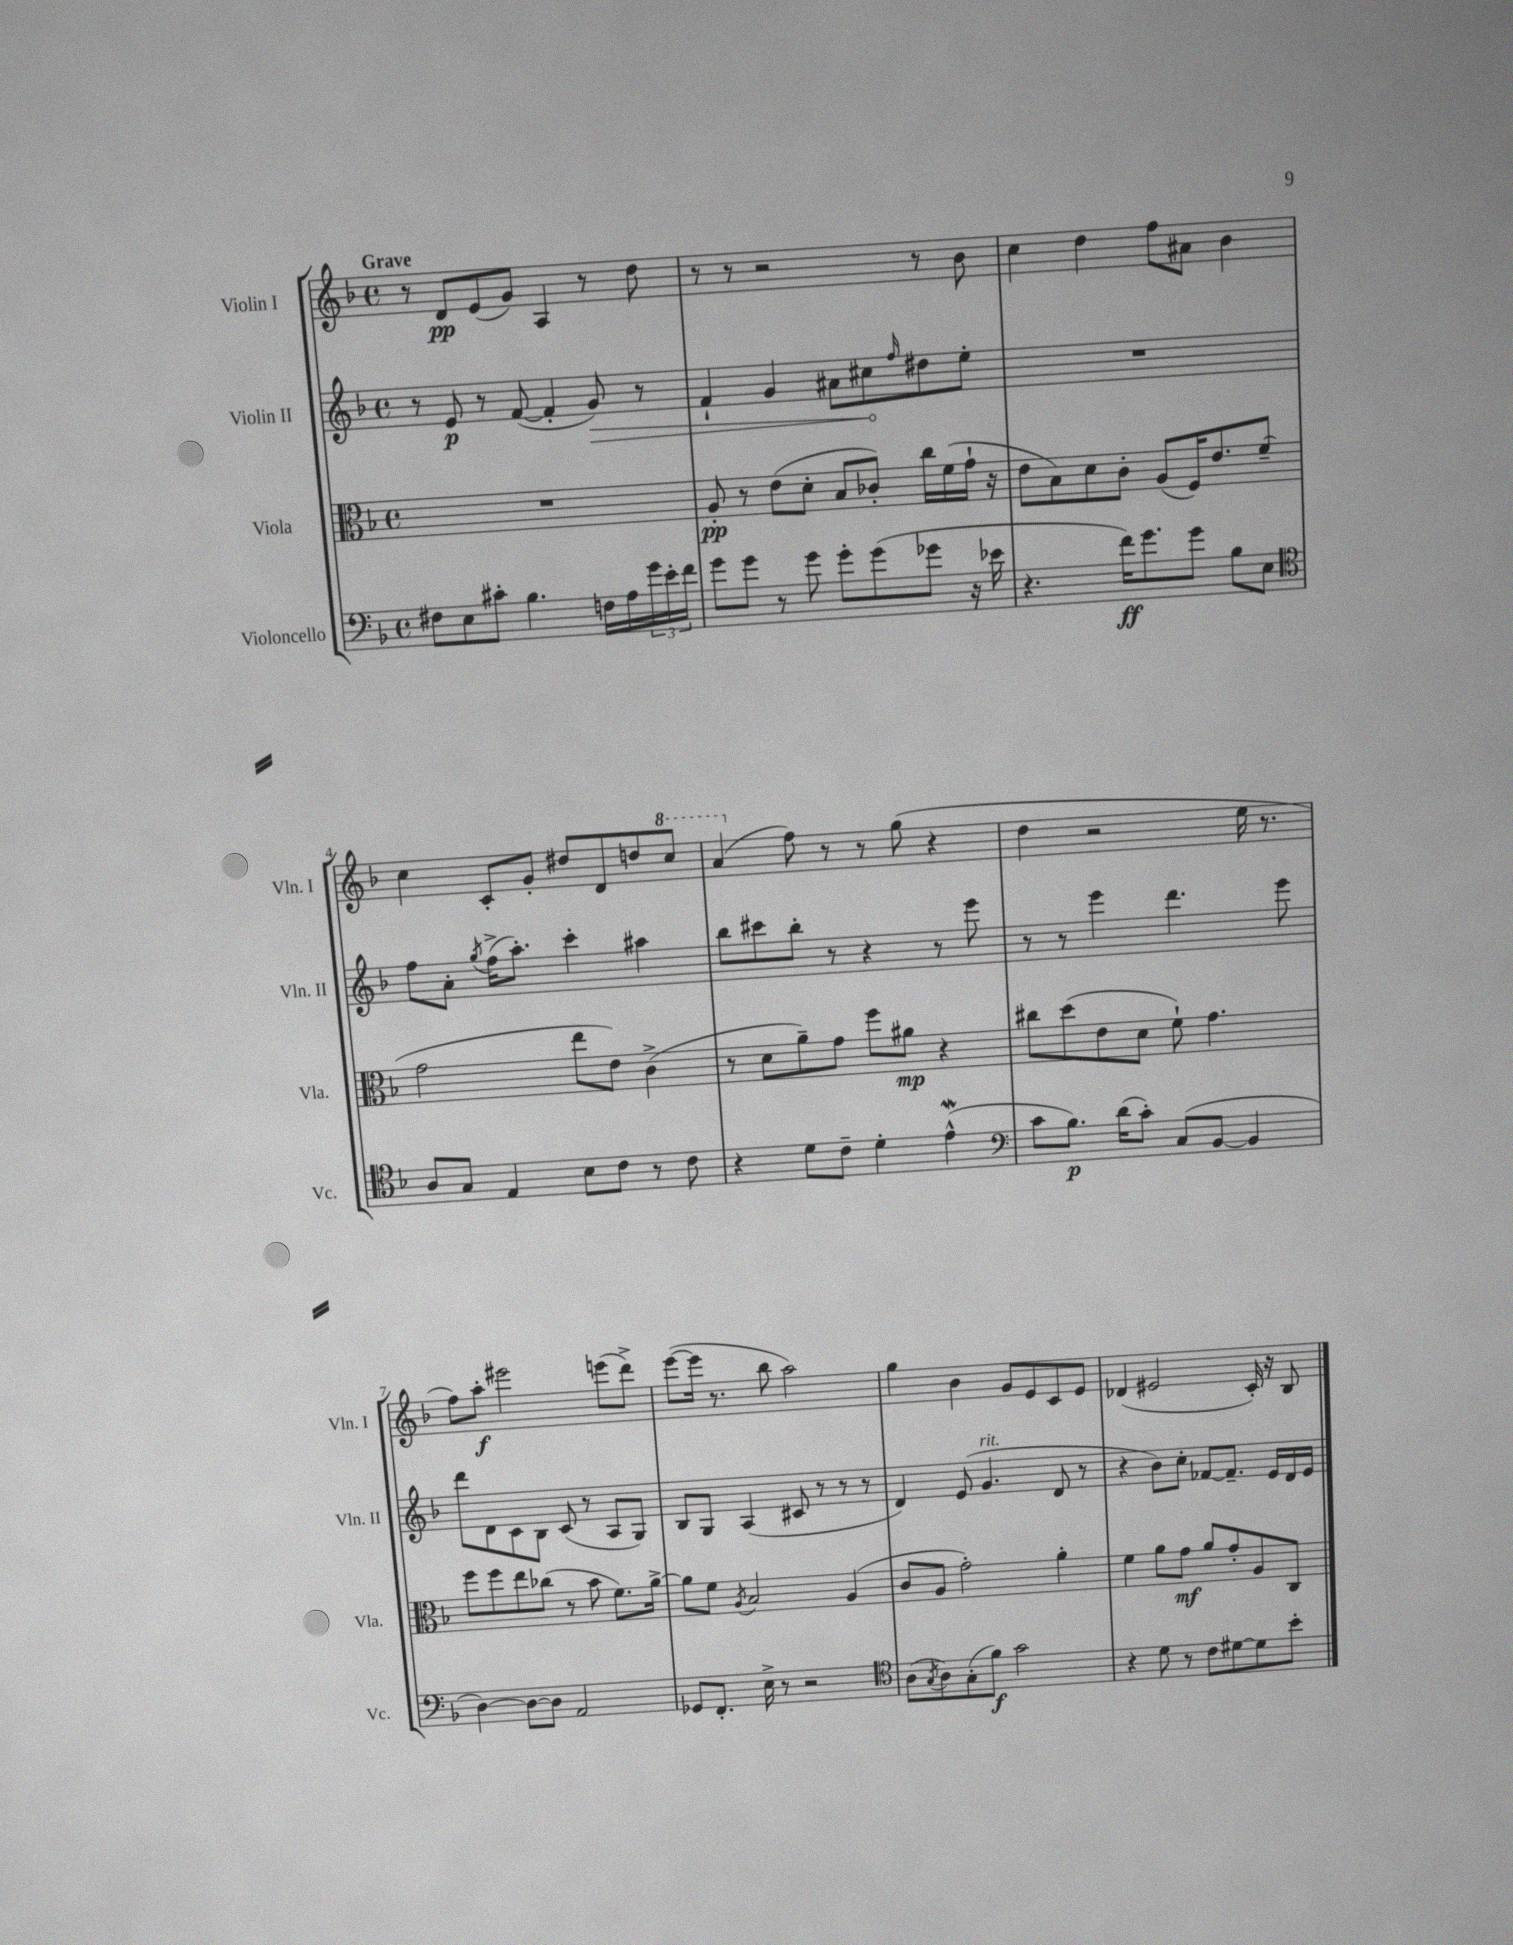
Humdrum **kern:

**kern	**dynam	**kern	**dynam	**kern	**dynam	**kern	**dynam
*part4	*part4	*part3	*part3	*part2	*part2	*part1	*part1
*staff4	*staff4	*staff3	*staff3	*staff2	*staff2	*staff1	*staff1
*I"Violoncello	*	*I"Viola	*	*I"Violin II	*	*I"Violin I	*
*I'Vc.	*	*I'Vla.	*	*I'Vln. II	*	*I'Vln. I	*
*clefF4	*	*clefC3	*	*clefG2	*	*clefG2	*
*k[b-]	*	*k[b-]	*	*k[b-]	*	*k[b-]	*
*M4/4	*	*M4/4	*	*M4/4	*	*M4/4	*
*met(c)	*	*met(c)	*	*met(c)	*	*met(c)	*
=1	=1	=1	=1	=1	=1	=1	=1
!	!	!	!	!	!	!LO:TX:a:B:t=Grave	!
8F#X\L	.	1r	.	8r	.	8r	.
8E\	.	.	.	8e/	p	8d/L	pp
8c#X'\J	.	.	.	8r	.	(8e/	.
4.B-\	.	.	.	([8f/	.	8g/J)	.
.	.	.	.	4f'/]	.	4A/	.
!	!	!	!	!	!LO:HP:b	!	!
16Fn\LL	.	.	.	8g/)	>	8r	.
16A\	.	.	.	.	.	.	.
24g\	.	.	.	8r	.	8dd\	.
24e'\	.	.	.	.	.	.	.
24f\JJ	.	.	.	.	.	.	.
=2	=2	=2	=2	=2	=2	=2	=2
8g\L	.	8A'/	pp	4f`/	.	8r	.
8g\J	.	8r	.	.	.	8r	.
8r	.	(8e\L	.	4g/	.	2r	.
8g\	.	8d'\J	.	.	.	.	.
8g'\L	.	8B-/L	.	8a#X\L	.	.	.
(8g\	.	8c-X'/J)	.	8cc#X\	.	.	.
.	.	.	.	16qqff/	.	.	.
8g-X\J	.	16cc\LL	.	8dd#X\	]	8r	.
.	.	(16f\	.	.	.	.	.
16r	.	16g`\JJ	.	8ee'\J	.	8b-\	.
16e-X\	.	16r	.	.	.	.	.
=3	=3	=3	=3	=3	=3	=3	=3
4.r	.	8e\L	.	1r	.	4cc\	.
.	.	8B-\)	.	.	.	.	.
.	.	8d\	.	.	.	4dd\	.
16f\KL)	ff	8c'\J	.	.	.	.	.
8.g\	.	.	.	.	.	.	.
.	.	(8A/L	.	.	.	8ff\L	.
8g\J	.	16F/K)	.	.	.	8a#X\J	.
.	.	8.e/	.	.	.	.	.
8B-\L	.	.	.	.	.	4b-\	.
8E\J	.	(8f~/J	.	.	.	.	.
!!LO:LB:g=z
=4	=4	=4	=4	=4	=4	=4	=4
*clefC4	*	*	*	*	*	*	*
8A/L	.	2g\	.	8ff\L	.	4cc\	.
8G/J	.	.	.	8a'\J	.	.	.
.	.	.	.	8qgg/	.	.	.
4E/	.	.	.	(16ff^\KL	.	8c'/L	.
.	.	.	.	8.aa'\J)	.	.	.
.	.	.	.	.	.	8g'/J	.
8B-\L	.	8ee\L	.	4ccc'\	.	8dd#X/L	.
8c\J	.	8e\J)	.	.	.	8d/	.
8r	.	(4c^\	.	4aa#X\	.	8ddn/	.
*	*	*	*	*	*	*8va	*
8c\	.	.	.	.	.	8ccc/J	.
=5	=5	=5	=5	=5	=5	=5	=5
4r	.	8r	.	8bb-\L	.	(4aa/	.
.	.	8d\L	.	8ccc#X\	.	.	.
*	*	*	*	*	*	*X8va	*
8d\L	.	8a~\)	.	8bb-'\J	.	8ff\)	.
8c~\J	.	8g\J	.	8r	.	8r	.
4d'\	.	8ff\L	.	4r	.	8r	.
.	.	8a#X\J	mp	.	.	(8gg\	.
(4eW^^\	.	4r	.	8r	.	4r	.
.	.	.	.	8eee\	.	.	.
=6	=6	=6	=6	=6	=6	=6	=6
*clefF4	*	*	*	*	*	*	*
8c\L	.	8cc#X\L	.	8r	.	4dd\	.
8.B-\J)	p	(8dd\	.	8r	.	.	.
.	.	8e\	.	4eee\	.	2r	.
(16d\KL	.	.	.	.	.	.	.
8c'\J)	.	8d\J	.	.	.	.	.
(8C/L	.	8f`\)	.	4.ddd\	.	.	.
[8BB-/J	.	4.g\	.	.	.	.	.
4BB-/]	.	.	.	.	.	16ee\	.
.	.	.	.	.	.	8.r	.
.	.	.	.	8eee\	.	.	.
!!LO:LB:g=z
=7	=7	=7	=7	=7	=7	=7	=7
[4D\)	.	8ff\L	.	8ddd\L	.	8ff\L)	.
.	.	8ff\	.	8d\	.	8aa'\J	f
8D\L_	.	8ee\	.	8c\	.	2eee#X\	.
8D\J]	.	(8cc-X\J	.	8B-\J	.	.	.
2AA/	.	8r	.	(8c/	.	.	.
.	.	8b-\	.	8r	.	.	.
.	.	8.f\L)	.	8A/L	.	(8eeen\L	.
.	.	.	.	8G/J)	.	8ddd^\J)	.
.	.	[16a^\Jk	.	.	.	.	.
=8	=8	=8	=8	=8	=8	=8	=8
8GG-X/L	.	8a\L]	.	8B-/L	.	([8eee\L	.
8.FF'/J	.	8f\J	.	8G/J	.	16eee\Jk]	.
.	.	.	.	.	.	8.r	.
.	.	8qA/	.	.	.	.	.
.	.	2B-/	.	(4A/	.	.	.
16E^\	.	.	.	.	.	.	.
8r	.	.	.	.	.	8bb-\	.
2r	.	.	.	8c#X/	.	2aa\)	.
.	.	.	.	8r	.	.	.
.	.	(4A/	.	8r	.	.	.
.	.	.	.	8r	.	.	.
=9	=9	=9	=9	=9	=9	=9	=9
*clefC4	*	*	*	*	*	*	*
(8A\L	.	8c/L	.	4d/)	.	4gg\	.
8qG/	.	.	.	.	.	.	.
8A\)	.	8A/J	.	.	.	.	.
(8G'\	.	2g'\)	.	(8e/	.	4b-\	.
!	!	!	!	!LO:TX:a:i:t=rit.	!	!	!
8f\J)	f	.	.	4.g/	.	.	.
2g\	.	.	.	.	.	8g/L	.
.	.	.	.	.	.	8e/	.
.	.	4a'\	.	8d/	.	8c/	.
.	.	.	.	8r	.	8e/J	.
=10	=10	=10	=10	=10	=10	=10	=10
4r	.	4f\	.	4r	.	(4d-X/	.
8d\	.	8a\L	.	8b-\L)	.	2e#X/	.
8r	.	8g\J	mf	8cc'\J	.	.	.
8c\L	.	8a/L	.	[8f-X/L	.	.	.
[8d#X\	.	8g'/	.	8.f-~/J]	.	.	.
8d#\]	.	8A/	.	.	.	16c'/)	.
.	.	.	.	16e/LL	.	16r	.
8b-'\J	.	8C/J	.	16d/	.	8B-/	.
.	.	.	.	16e/JJ	.	.	.
==	==	==	==	==	==	==	==
*-	*-	*-	*-	*-	*-	*-	*-
